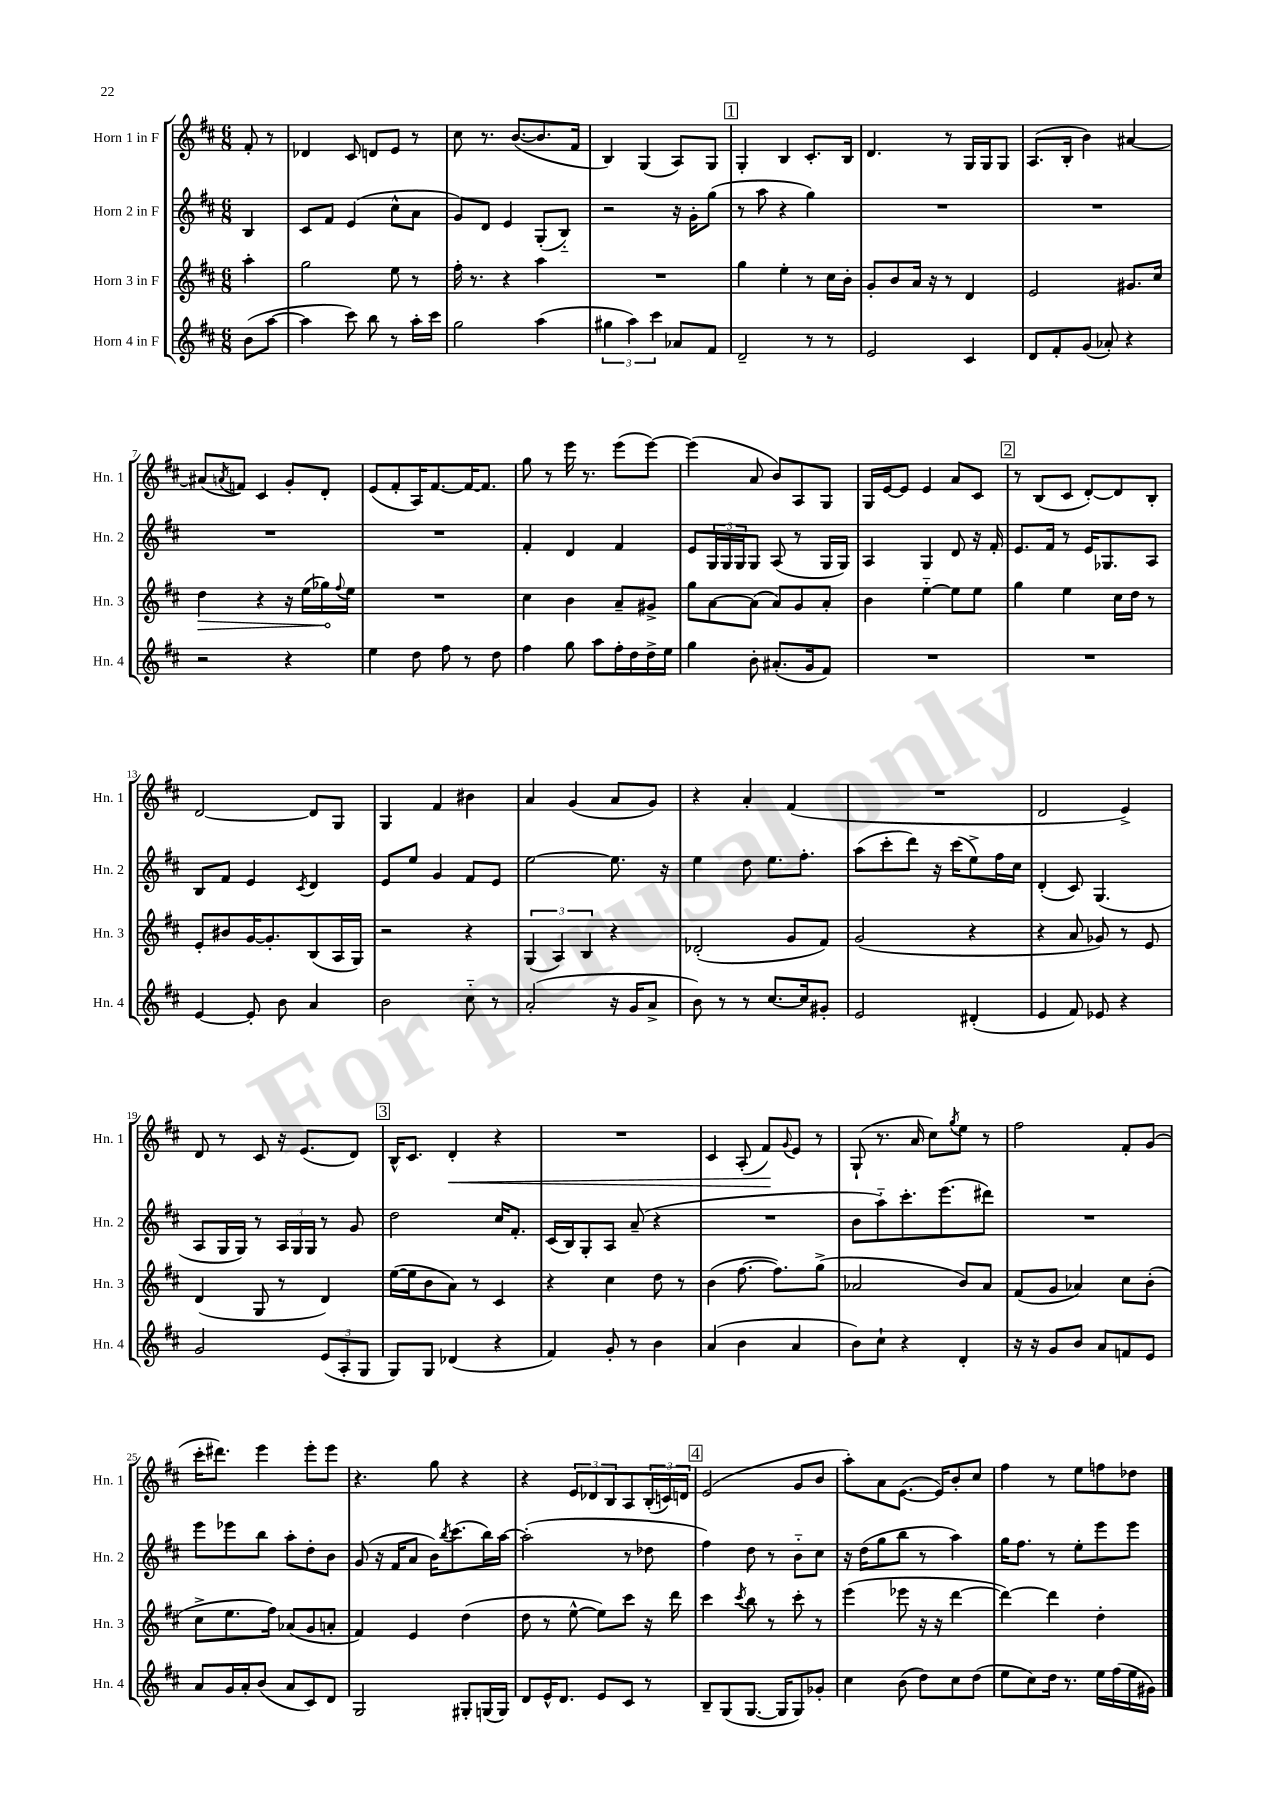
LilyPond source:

<<
\new StaffGroup <<
\new Staff = "s0" \with { instrumentName = "Horn 1 in F" shortInstrumentName = "Hn. 1" } {
    \clef treble \key d \major \numericTimeSignature \time 6/8 \partial 4
    fis'8-. r8 |
    des'4 cis'8 d'8 e'8 r8 |
    cis''8 r8. b'8.~( b'8. fis'16 |
    b4) g4( a8) g8 |
    \mark \markup { \box "1" } g4-. b4 cis'8.-. b16 |
    d'4. r8 g16 g16 g8 |
    a8.( b16-. b'4) ais'4~ |
    ais'8( \acciaccatura { a'8 } f'8) cis'4 g'8-. d'8-. |
    e'8( fis'8-. a16) fis'8.~ fis'16~ fis'8. |
    g''8 r8 e'''16 r8. e'''8( e'''8~) |
    e'''4( a'8 b'8) a8 g8 |
    g16 e'16~ e'8 e'4 a'8 cis'8 |
    \mark \markup { \box "2" } r8 b8( cis'8 d'8~-.) d'8 b8-. |
    d'2~ d'8 g8 |
    g4 fis'4 bis'4 |
    a'4 g'4( a'8 g'8) |
    r4 a'4-. fis'4( |
    R2. |
    d'2 e'4->) |
    d'8 r8 cis'8 r16 e'8.( d'8) |
    \mark \markup { \box "3" } b16-^ cis'8. d'4-.\< r4 |
    R2. |
    cis'4 a8-.( fis'8\!) \appoggiatura { g'8 } e'8 r8 |
    g8-!( r8. a'16 cis''8) \acciaccatura { g''8 } e''8 r8 |
    fis''2 fis'8-. g'8( |
    cis'''16-. dis'''8.) e'''4 e'''8-. e'''8 |
    r4. g''8 r4 |
    r4 \tuplet 3/2 { e'8 des'8 b8 } a8 \tuplet 3/2 { b16-.( c'16) d'16 } |
    \mark \markup { \box "4" } e'2( g'8 b'8 |
    a''8-.) a'8 e'8.~( e'16) b'8-. cis''8 |
    fis''4 r8 e''8 f''8 des''8 \bar "|." |
}
\new Staff = "s1" \with { instrumentName = "Horn 2 in F" shortInstrumentName = "Hn. 2" } {
    \clef treble \key d \major \numericTimeSignature \time 6/8 \partial 4
    b4 |
    cis'8 fis'8 e'4( cis''8-^ a'8 |
    g'8) d'8 e'4 g8-.( b8-_) |
    r2 r16 g'16-. g''8( |
    \mark \markup { \box "1" } r8 a''8 r4 g''4) |
    R2. |
    R2. |
    R2. |
    R2. |
    fis'4-. d'4 fis'4 |
    e'8 \tuplet 3/2 { g16 g16 g16 } g8 a8( r8 g16 g16) |
    a4 g4 d'8 r16 fis'16-. |
    \mark \markup { \box "2" } e'8. fis'16 r8 e'16 ges8. a8 |
    b8 fis'8 e'4 \acciaccatura { cis'8 } d'4 |
    e'8 e''8 g'4 fis'8 e'8 |
    e''2~ e''8. r16 |
    e''4 d''8 e''8. fis''8.-. |
    a''8( cis'''8-. d'''8) r16 cis'''16( e''8->) fis''16 cis''16 |
    d'4-.( cis'8) g4.( |
    a8 g16 g16) r8 \tuplet 3/2 { a16 g16 g16 } r8 g'8 |
    \mark \markup { \box "3" } d''2 cis''16 fis'8.-. |
    cis'16( b16) g8-. a8 a'8--( r4 |
    R2. |
    b'8 a''8-_) cis'''8.-. e'''8.( dis'''8) |
    R2. |
    e'''8 ees'''8 b''8 a''8-. d''8-. b'8 |
    g'8( r16 fis'16 a'8 b'16) \acciaccatura { b''8 } cis'''8.( b''16) a''16~ |
    a''2-.( r8 des''8 |
    \mark \markup { \box "4" } fis''4) d''8 r8 b'8-_ cis''8 |
    r16 d''16( g''8 b''8 r8 a''4) |
    g''16 fis''8. r8 e''8-. e'''8 e'''8 \bar "|." |
}
\new Staff = "s2" \with { instrumentName = "Horn 3 in F" shortInstrumentName = "Hn. 3" } {
    \clef treble \key d \major \numericTimeSignature \time 6/8 \partial 4
    a''4-. |
    g''2 e''8 r8 |
    fis''16-. r8. r4 a''4 |
    R2. |
    \mark \markup { \box "1" } g''4 e''4-. r8 cis''16 b'16-. |
    g'8-. b'8 a'16 r16 r8 d'4 |
    e'2 gis'8. cis''16 |
    \once \override Hairpin.circled-tip = ##t d''4\> r4 r16 e''16( ges''16\!) \appoggiatura { fis''8 } e''16 |
    R2. |
    cis''4 b'4 a'8-- gis'8-> |
    g''8 a'8~ a'8( a'8) g'8 a'8-. |
    b'4 e''4~-_ e''8 e''8 |
    \mark \markup { \box "2" } g''4 e''4 cis''16 d''16 r8 |
    e'8-. bis'8 g'16~ g'8.-. b8( a16 g16) |
    r2 r4 |
    \tuplet 3/2 { g4( a4) b4 } r4 |
    des'2-.( g'8 fis'8) |
    g'2( r4 |
    r4 a'8 ges'8) r8 e'8 |
    d'4( g8 r8 d'4) |
    \mark \markup { \box "3" } e''16~( e''16 b'8 a'8) r8 cis'4 |
    r4 cis''4 d''8 r8 |
    b'4( fis''8.~ fis''8.) g''8->( |
    aes'2 b'8) aes'8 |
    fis'8( g'8 aes'4) cis''8 b'8-.( |
    cis''8-> e''8. fis''16) aes'8( g'8 a'8-. |
    fis'4) e'4 d''4( |
    d''8 r8 e''8~-^ e''8) cis'''8 r16 d'''16 |
    \mark \markup { \box "4" } cis'''4 \acciaccatura { cis'''8 } b''8 r8 cis'''8-. r8 |
    e'''4( ees'''8 r16 r16 d'''4~ |
    d'''4~) d'''4 d''4-. \bar "|." |
}
\new Staff = "s3" \with { instrumentName = "Horn 4 in F" shortInstrumentName = "Hn. 4" } {
    \clef treble \key d \major \numericTimeSignature \time 6/8 \partial 4
    b'8( a''8~ |
    a''4 cis'''8) b''8 r8 a''16-. cis'''16 |
    g''2 a''4( |
    \tuplet 3/2 { gis''4 a''4) cis'''4 } aes'8 fis'8 |
    \mark \markup { \box "1" } d'2-- r8 r8 |
    e'2 cis'4 |
    d'8 fis'8-. g'8( aes'8-.) r4 |
    r2 r4 |
    e''4 d''8 fis''8 r8 d''8 |
    fis''4 g''8 a''8 fis''16-. d''16 d''16-> e''16 |
    g''4 b'8-. ais'8.-.( g'16 fis'8) |
    R2. |
    \mark \markup { \box "2" } R2. |
    e'4~ e'8-. b'8 a'4 |
    b'2 cis''8-_ r8 |
    a'2-.( r16 g'16 a'8-> |
    b'8) r8 r8 cis''8.~ cis''16 gis'8-. |
    e'2 dis'4-.( |
    e'4 fis'8) ees'8 r4 |
    g'2 \tuplet 3/2 { e'8( a8-. g8 } |
    \mark \markup { \box "3" } g8) g8 des'4( r4 |
    fis'4) g'8-. r8 b'4 |
    a'4( b'4 a'4 |
    b'8) cis''8-! r4 d'4-. |
    r16 r16 g'8 b'8 a'8 f'8 e'8 |
    a'8 g'16 a'16-. b'8( a'8 cis'8) d'8 |
    g2 gis8-. g16( g16) |
    d'8 e'16-^ d'8. e'8 cis'8 r8 |
    \mark \markup { \box "4" } b8-- g8( g8.~ g16 g8) ges'8-. |
    cis''4 b'8( d''8) cis''8 d''8( |
    e''8 cis''8) d''16 r8. e''16 fis''16( e''16 gis'16) \bar "|." |
}
>>
>>
